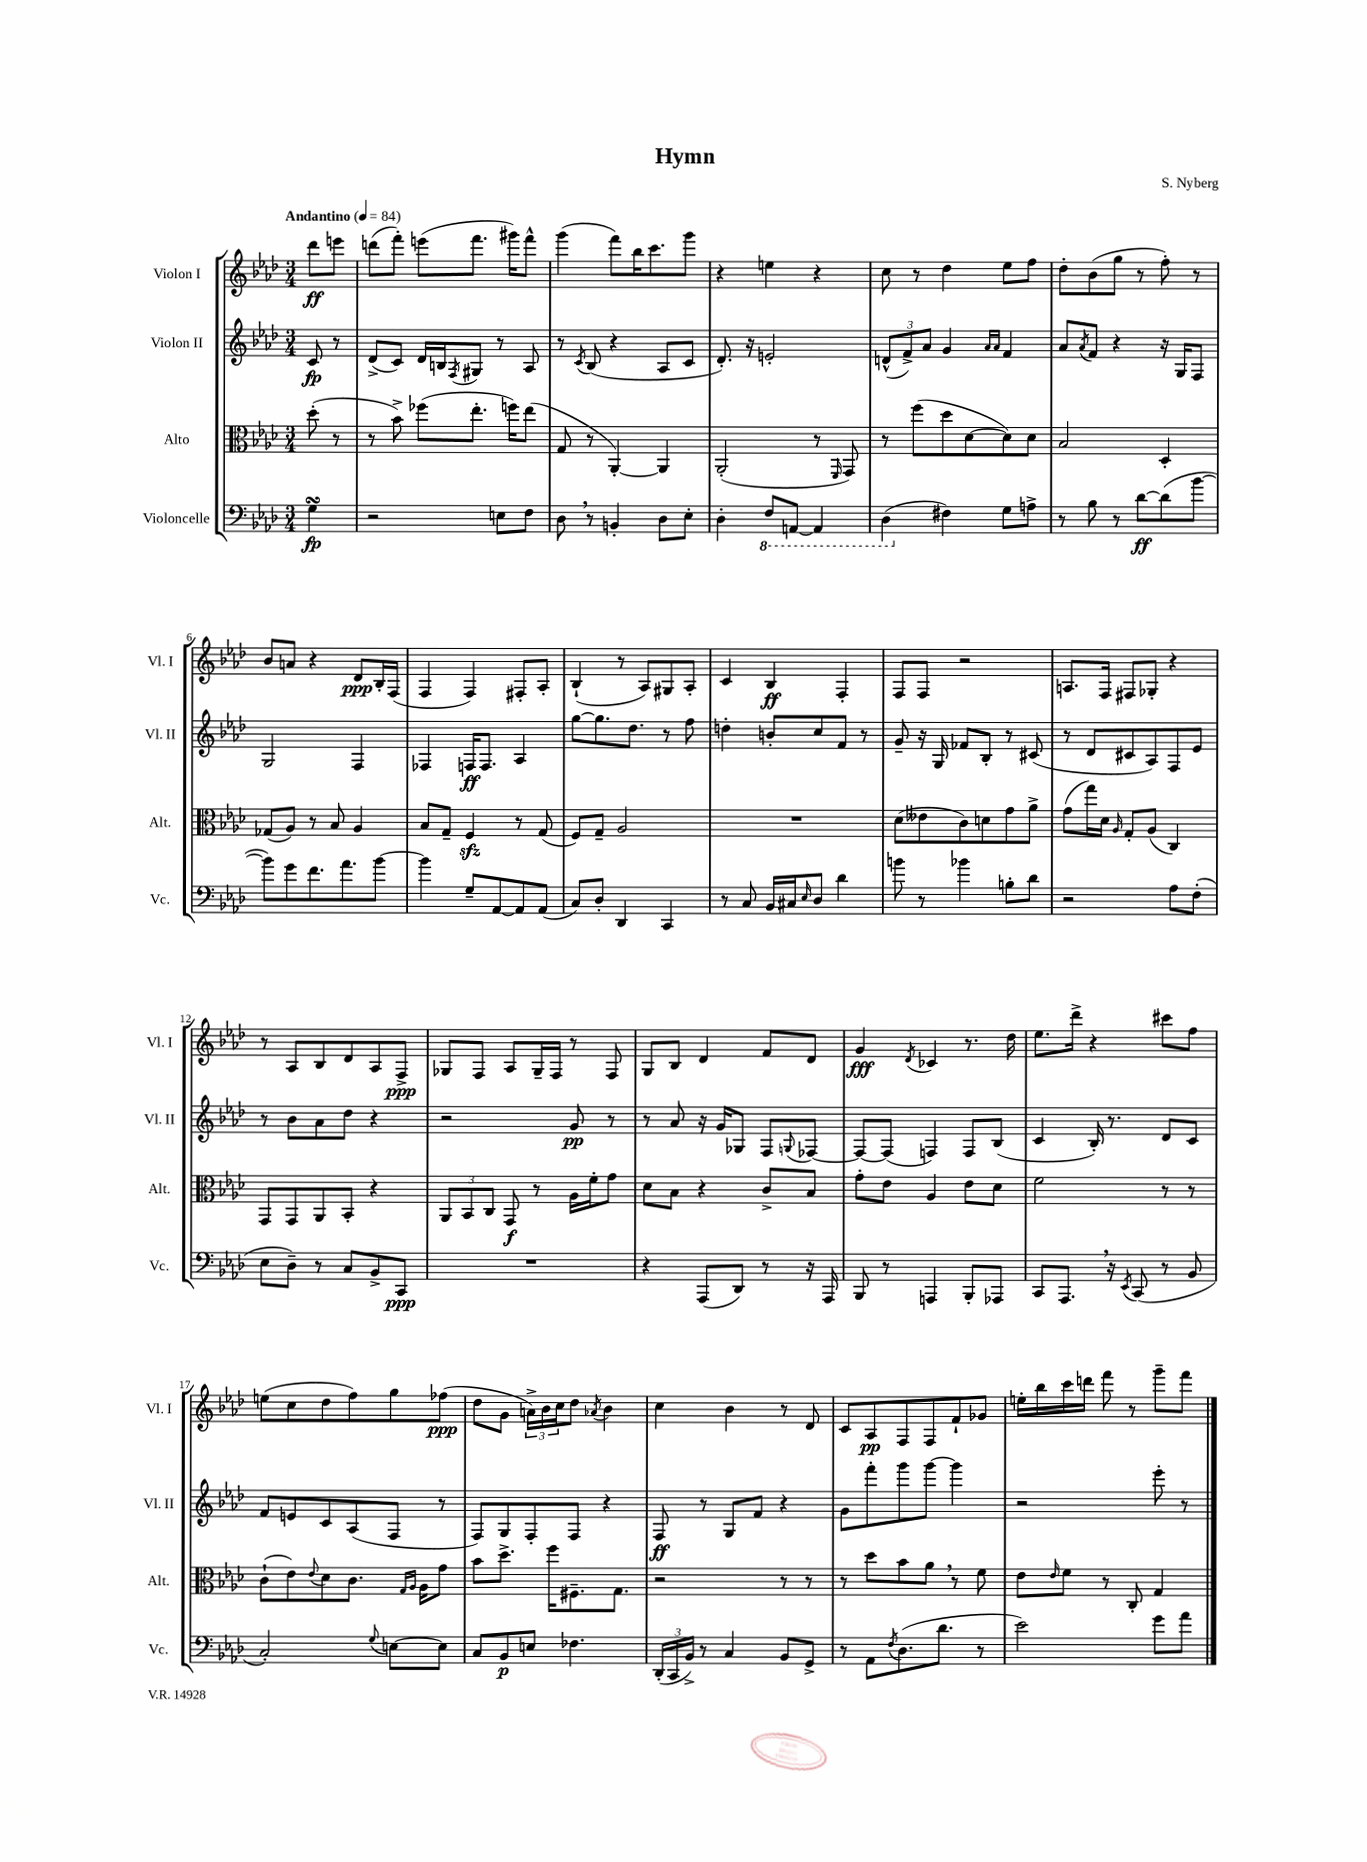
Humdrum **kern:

**kern	**dynam	**kern	**dynam	**kern	**dynam	**kern	**dynam
*part4	*part4	*part3	*part3	*part2	*part2	*part1	*part1
*staff4	*staff4	*staff3	*staff3	*staff2	*staff2	*staff1	*staff1
*I"Violoncelle	*	*I"Alto	*	*I"Violon II	*	*I"Violon I	*
*I'Vc.	*	*I'Alt.	*	*I'Vl. II	*	*I'Vl. I	*
*clefF4	*	*clefC3	*	*clefG2	*	*clefG2	*
*k[b-e-a-d-]	*	*k[b-e-a-d-]	*	*k[b-e-a-d-]	*	*k[b-e-a-d-]	*
*M3/4	*	*M3/4	*	*M3/4	*	*M3/4	*
*MM84	*	*MM84	*	*MM84	*	*MM84	*
=	=	=	=	=	=	=	=
!	!	!	!	!	!	!LO:TX:a:B:t=Andantino	!
4GsSsS\	fp	(8dd-'\	.	8c/	fp	8ddd-\L	ff
.	.	8r	.	8r	.	8eeen\J	.
=1	=1	=1	=1	=1	=1	=1	=1
2r	.	8r	.	(8d-^/L	.	(8dddn\L	.
.	.	8b-^\)	.	8c/J)	.	8fff'\J)	.
.	.	(8ff-X\L	.	16d-/LL	.	(8eeen\L	.
.	.	.	.	16Bn/J	.	.	.
.	.	.	.	8qF/	.	.	.
.	.	8.ee-'\J	.	8G#X/J	.	8.fff\J	.
8En\L	.	.	.	8r	.	.	.
.	.	16ffn\KL)	.	.	.	16ggg#X\KL)	.
8F\J	.	(8ee-\J	.	8A-/	.	8fff^^\J	.
=2	=2	=2	=2	=2	=2	=2	=2
8D-,\	.	8G/	.	8r	.	(4ggg\	.
.	.	.	.	8qc/	.	.	.
8r	.	8r	.	(8B-/	.	.	.
4BBn'/	.	[4AA-'/)	.	4r	.	8fff\L)	.
.	.	.	.	.	.	16bb-\K	.
.	.	.	.	.	.	8.ccc\	.
8D-\L	.	4AA-/]	.	8A-/L	.	.	.
8E-'\J	.	.	.	8c/J	.	8ggg\J	.
=3	=3	=3	=3	=3	=3	=3	=3
4D-'\	.	(2AA-'/	.	8.d-'/)	.	4r	.
.	.	.	.	16r	.	.	.
*8ba	*	*	*	*	*	*	*
8FF/L	.	.	.	2en'/	.	4een\	.
[8AAAn/J	.	.	.	.	.	.	.
4AAA/]	.	8r	.	.	.	4r	.
.	.	16qqFF/	.	.	.	.	.
.	.	8GG/)	.	.	.	.	.
=4	=4	=4	=4	=4	=4	=4	=4
(4DD-\	.	8r	.	(12dn^^/L	.	8cc\	.
.	.	.	.	12f^/)	.	.	.
.	.	(8ff\L	.	.	.	8r	.
.	.	.	.	12a-/J	.	.	.
*X8ba	*	*	*	*	*	*	*
4F#X\)	.	8dd-\	.	4g/	.	4dd-\	.
.	.	[8d-\	.	.	.	.	.
.	.	.	.	16qqa-/LL	.	.	.
.	.	.	.	16qqa-/JJ	.	.	.
8G\L	.	8d-\])	.	4f/	.	8ee-\L	.
8An^\J	.	8d-\J	.	.	.	8ff\J	.
=5	=5	=5	=5	=5	=5	=5	=5
8r	.	2B-/	.	8a-/L	.	8dd-'\L	.
.	.	.	.	8qa-/	.	.	.
8B-\	.	.	.	8f/J	.	(8b-\	.
8r	.	.	.	4r	.	8gg\J	.
[8d-\L	ff	.	.	.	.	8r	.
(8d-\]	.	4D-'/	.	16r	.	8ff'\)	.
.	.	.	.	16G/KL	.	.	.
[8b-\J	.	.	.	8F/J	.	8r	.
!!LO:LB:g=z
=6	=6	=6	=6	=6	=6	=6	=6
8b-\L])	.	(8G-X/L	.	2G/	.	8b-/L	.
8g\	.	8A-/J)	.	.	.	8an/J	.
8.f\	.	8r	.	.	.	4r	.
.	.	8B-/	.	.	.	.	.
8.a-\	.	.	.	.	.	.	.
.	.	4A-/	.	4F/	.	8d-/L	ppp
[8b-\J	.	.	.	.	.	16B-'/L	.
.	.	.	.	.	.	(16F/JJ	.
=7	=7	=7	=7	=7	=7	=7	=7
4b-\]	.	8B-/L	.	4F-X/	.	4F/	.
.	.	8G~/J	.	.	.	.	.
8G~/L	.	4Fzz/	.	16Fn/KL	ff	4F/)	.
.	.	.	.	8.F/J	.	.	.
[8AA-/	.	.	.	.	.	.	.
8AA-/]	.	8r	.	4A-/	.	8F#X'/L	.
(8AA-/J	.	(8G/	.	.	.	8A-'/J	.
=8	=8	=8	=8	=8	=8	=8	=8
8C/L)	.	8F/L)	.	[8gg\L	.	(4B-`/	.
8D-'/J	.	8G~/J	.	8.gg\]	.	.	.
4DD-/	.	2A-/	.	.	.	8r	.
.	.	.	.	8.dd-\J	.	.	.
.	.	.	.	.	.	8A-/L)	.
4CC/	.	.	.	8r	.	8G#X/	.
.	.	.	.	8ff\	.	8A-'/J	.
=9	=9	=9	=9	=9	=9	=9	=9
8r	.	2.r	.	4ddn'\	.	4c/	.
8C/	.	.	.	.	.	.	.
16BB-/LL	.	.	.	8bn'/L	.	4B-/	ff
16C#X/J	.	.	.	.	.	.	.
16qqE-/	.	.	.	.	.	.	.
8D-/J	.	.	.	8cc/	.	.	.
4d-\	.	.	.	8f/J	.	4F'/	.
.	.	.	.	8r	.	.	.
=10	=10	=10	=10	=10	=10	=10	=10
8bn\	.	(8d-\L	.	8g~/	.	8F/L	.
8r	.	8e--X\	.	16r	.	8F/J	.
.	.	.	.	16G/	.	.	.
4b-X\	.	8c\)	.	8f-X/L	.	2r	.
.	.	8dn\	.	8B-'/J	.	.	.
8Bn'\L	.	8g\	.	8r	.	.	.
8d-\J	.	8a-^\J	.	(8c#X/	.	.	.
=11	=11	=11	=11	=11	=11	=11	=11
2r	.	(8g\L	.	8r	.	8.An/L	.
.	.	16gg\L)	.	8d-/L	.	.	.
.	.	16d-\JJ	.	.	.	16F/Jk	.
.	.	16qqA-/	.	.	.	.	.
.	.	8G'/L	.	8c#X/	.	8F#X/L	.
.	.	(8A-/J	.	8A-/)	.	8G-X'/J	.
8A-\L	.	4C/)	.	8F/	.	4r	.
(8F'\J	.	.	.	8e-/J	.	.	.
!!LO:LB:g=z
=12	=12	=12	=12	=12	=12	=12	=12
8E-\L	.	8GG/L	.	8r	.	8r	.
8D-~\J)	.	8GG/	.	8b-\L	.	8A-/L	.
8r	.	8AA-/	.	8a-\	.	8B-/	.
8C/L	.	8BB-'/J	.	8dd-\J	.	8d-/	.
8BB-^/	.	4r	.	4r	.	8A-/	.
8CC/J	ppp	.	.	.	.	8F^/J	ppp
=13	=13	=13	=13	=13	=13	=13	=13
2.r	.	12AA-/L	.	2r	.	8G-X/L	.
.	.	12BB-/	.	.	.	.	.
.	.	.	.	.	.	8F/J	.
.	.	12C/J	.	.	.	.	.
.	.	8GG/	f	.	.	8A-/L	.
.	.	8r	.	.	.	16G-~/L	.
.	.	.	.	.	.	16F/JJ	.
.	.	16A-\LL	.	8g/	pp	8r	.
.	.	16f'\J	.	.	.	.	.
.	.	8g\J	.	8r	.	8F/	.
=14	=14	=14	=14	=14	=14	=14	=14
4r	.	8d-\L	.	8r	.	8G/L	.
.	.	8B-\J	.	8a-/	.	8B-/J	.
(8AAA-/L	.	4r	.	16r	.	4d-/	.
.	.	.	.	16g/KL	.	.	.
8DD-/J)	.	.	.	8G-X/J	.	.	.
8r	.	8c^/L	.	8F/L	.	8f/L	.
.	.	.	.	8qqGn/	.	.	.
16r	.	8B-/J	.	[8F-X/J	.	8d-/J	.
16AAA-/	.	.	.	.	.	.	.
=15	=15	=15	=15	=15	=15	=15	=15
8BBB-/	.	8g'\L	.	8F-/L_	.	4g/	fff
8r	.	8e-\J	.	(8F-/J]	.	.	.
.	.	.	.	.	.	8qd-/	.
4AAAn/	.	4A-/	.	4Fn/)	.	4c-X/	.
8BBB-'/L	.	8e-\L	.	8F/L	.	8.r	.
8AAA-X/J	.	8d-\J	.	(8B-/J	.	.	.
.	.	.	.	.	.	16dd-\	.
=16	=16	=16	=16	=16	=16	=16	=16
8CC/L	.	2f\	.	4c/	.	8.ee-\L	.
8.AAA-,/J	.	.	.	.	.	.	.
.	.	.	.	.	.	16ddd-^\Jk	.
.	.	.	.	16B-'/)	.	4r	.
16r	.	.	.	8.r	.	.	.
8qEE-/	.	.	.	.	.	.	.
(8CC/	.	.	.	.	.	.	.
8r	.	8r	.	8d-/L	.	8ccc#X\L	.
8BB-/	.	8r	.	8c/J	.	8ff\J	.
!!LO:LB:g=z
=17	=17	=17	=17	=17	=17	=17	=17
2C'/)	.	(8c`\L	.	8f/L	.	(8een\L	.
.	.	8e-\)	.	8en/	.	8cc\	.
.	.	8qqe-/	.	.	.	.	.
.	.	8d-\	.	8c/	.	8dd-\	.
.	.	8.c\J	.	(8A-/	.	8ff\)	.
8qqG/	.	.	.	.	.	.	.
[8En\L	.	.	.	8F/J	.	8gg\	.
.	.	16qqG/LL	.	.	.	.	.
.	.	16qqA-/JJ	.	.	.	.	.
.	.	16A-\KL	.	.	.	.	.
8E\J]	.	8g\J	.	8r	.	(8ff-X\J	ppp
=18	=18	=18	=18	=18	=18	=18	=18
8C/L	.	8b-\L	.	8F/L)	.	8dd-\L	.
8BB-/	p	8.dd-^\J	.	8G/	.	8g\J	.
8En/J	.	.	.	8F'/	.	24an^\LL)	.
.	.	.	.	.	.	24b-\	.
.	.	16ff\KL	.	.	.	.	.
.	.	.	.	.	.	24cc\J	.
4.F-X\	.	8.F#X~\	.	8F/J	.	8dd-\J	.
.	.	.	.	.	.	8qa-X/	.
.	.	.	.	4r	.	4b-\	.
.	.	8.G\J	.	.	.	.	.
=19	=19	=19	=19	=19	=19	=19	=19
(24DD-'/LL	.	2r	.	8F/	ff	4cc\	.
24CC/	.	.	.	.	.	.	.
24BB-^/JJ)	.	.	.	.	.	.	.
8r	.	.	.	8r	.	.	.
4C/	.	.	.	8G/L	.	4b-\	.
.	.	.	.	8f/J	.	.	.
8BB-/L	.	8r	.	4r	.	8r	.
8GG^/J	.	8r	.	.	.	8d-/	.
=20	=20	=20	=20	=20	=20	=20	=20
8r	.	8r	.	8g\L	.	8c/L	.
8AA-\L	.	8dd-\L	.	8fff'\	.	8A-/	pp
8qF/	.	.	.	.	.	.	.
(8.D-\	.	8b-\	.	8ggg\	.	8F/	.
.	.	8a-,\J	.	[8ggg\J	.	8F/	.
8.d-\J	.	.	.	.	.	.	.
.	.	8r	.	4ggg\]	.	8f`/	.
8r	.	8f\	.	.	.	8g-X/J	.
=21	=21	=21	=21	=21	=21	=21	=21
2e-\)	.	8e-\L	.	2r	.	16een'\LL	.
.	.	.	.	.	.	16bb-\	.
.	.	16qqe-/	.	.	.	.	.
.	.	8f\J	.	.	.	16ccc\	.
.	.	.	.	.	.	16dddn\JJ	.
.	.	8r	.	.	.	8fff\	.
.	.	8C'/	.	.	.	8r	.
8g\L	.	4G/	.	8eee-'\	.	8ggg~\L	.
8a-\J	.	.	.	8r	.	8fff\J	.
==	==	==	==	==	==	==	==
*-	*-	*-	*-	*-	*-	*-	*-
